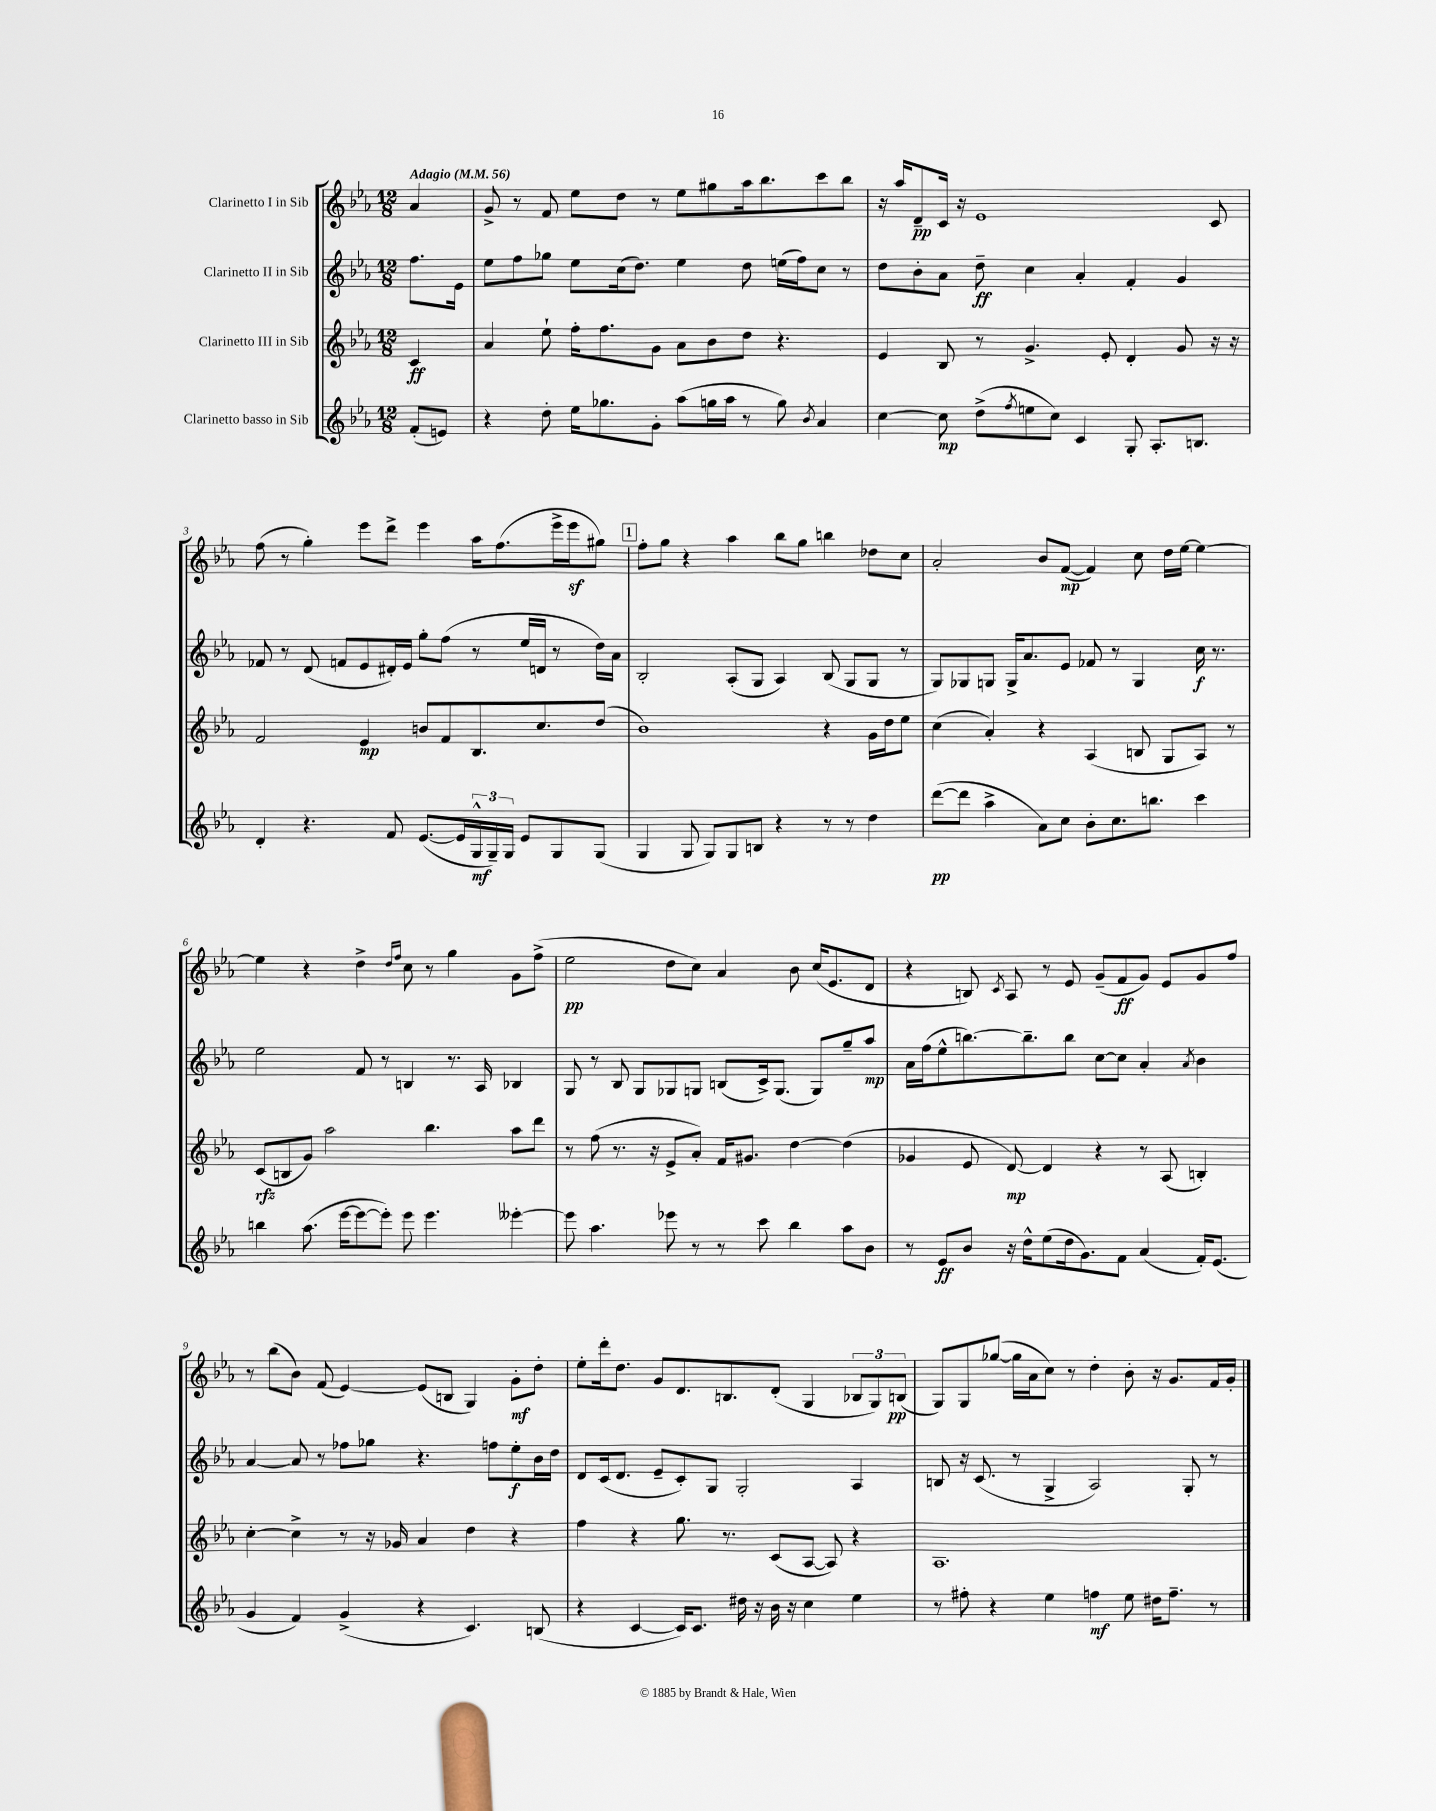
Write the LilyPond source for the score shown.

<<
\new StaffGroup <<
\new Staff = "s0" \with { instrumentName = "Clarinetto I in Sib" } {
    \clef treble \key ees \major \numericTimeSignature \time 12/8 \partial 4 \tempo "Adagio" 4 = 56
    aes'4 |
    g'8-> r8 f'8 ees''8 d''8 r8 ees''8 gis''8 aes''16 bes''8. c'''8 bes''8 |
    r16 aes''16 d'8--\pp c'16 r16 ees'1 c'8 |
    f''8( r8 g''4-.) ees'''8 d'''8-> ees'''4 aes''16 f''8.( ees'''16-> ees'''16\sf gis''8) |
    \mark \markup { \box "1" } f''8-. g''8 r4 aes''4 bes''8 g''8 b''4 des''8 c''8 |
    aes'2-. bes'8 f'8~\mp( f'4) c''8 d''16 ees''16~ ees''4~ |
    ees''4 r4 d''4-> \grace { d''16 f''16 } c''8 r8 g''4 g'8 f''8->( |
    ees''2\pp d''8 c''8) aes'4 bes'8 c''16( ees'8. d'8 |
    r4 b8) \acciaccatura { c'8 } aes8 r8 ees'8 g'8--( f'8\ff g'8) ees'8 g'8 f''8 |
    r8 bes''8( bes'8) f'8( ees'4~) ees'8( b8 g4) g'8-.\mf d''8-. |
    ees''8-. d'''16-. d''8. g'8 d'8. b8. d'8-.( g4 \tuplet 3/2 { bes8 g8) b8\pp( } |
    g8) g8 ges''8~( ges''16 aes'16 c''8) r8 d''4-. bes'8-. r16 g'8. f'16 g'16-. \bar "|." |
}
\new Staff = "s1" \with { instrumentName = "Clarinetto II in Sib" } {
    \clef treble \key ees \major \numericTimeSignature \time 12/8 \partial 4
    f''8. ees'16 |
    ees''8 f''8 ges''8 ees''8 c''16( d''8.) ees''4 d''8 e''16( f''16) c''8 r8 |
    d''8 bes'8-. aes'8 d''8--\ff c''4 aes'4-. f'4-. g'4 |
    fes'8 r8 d'8( f'8 ees'8 dis'16-.) ees'16 g''8-. f''8( r8 ees''16 d'16 r8 d''16) aes'16 |
    \mark \markup { \box "1" } bes2-. aes8-.( g8 aes4) bes8( g8 g8 r8 |
    g8) ges8 g8 g16-> aes'8. ees'8 fes'8 r8 g4 c''16\f r8. |
    ees''2 f'8 r8 b4 r8. aes16 bes4 |
    g8 r8 bes8 g8 ges8 g8 b8( c'16->) g8.( g8) g''8-- aes''8\mp |
    aes'16 f''16( ees''8-^ b''8.~) b''8.-- b''8 c''8~ c''8 aes'4-. \acciaccatura { aes'8 } bes'4 |
    aes'4~ aes'8 r8 fes''8 ges''8 r4. f''8 ees''8-.\f bes'16 d''16 |
    d'8 c'16( d'8. ees'8-- c'8-.) g8 g2-. aes4 |
    b8 r16 c'8.( r8 g4-> aes2) g8-. r8 \bar "|." |
}
\new Staff = "s2" \with { instrumentName = "Clarinetto III in Sib" } {
    \clef treble \key ees \major \numericTimeSignature \time 12/8 \partial 4
    c'4\ff |
    aes'4 ees''8-! f''16-. f''8. g'8 aes'8 bes'8 d''8 r4. |
    ees'4 bes8 r8 g'4.-> ees'8-. d'4-. g'8 r16 r16 |
    f'2 ees'4\mp b'8 f'8 bes8. c''8. d''8( |
    \mark \markup { \box "1" } bes'1) r4 g'16 d''16 ees''8 |
    c''4( aes'4-.) r4 aes4( b8 g8 aes8) r8 |
    c'8\rfz( b8 g'8) aes''2 bes''4. aes''8 d'''8 |
    r8 f''8( r8. r16 ees'8-> aes'8-.) f'16 gis'8. d''4~ d''4( |
    ges'4 ees'8 d'8~\mp) d'4 r4 r8 aes8( b4-.) |
    c''4~-. c''4-> r8 r16 ges'16 aes'4 d''4 r4 |
    f''4 r4 g''8. r8. c'8( aes8~ aes8) r4 |
    aes1. \bar "|." |
}
\new Staff = "s3" \with { instrumentName = "Clarinetto basso in Sib" } {
    \clef treble \key ees \major \numericTimeSignature \time 12/8 \partial 4
    f'8-.( e'8) |
    r4 d''8-. ees''16 ges''8. g'8-. aes''8( g''16 aes''16 r8 g''8) \acciaccatura { bes'8 } aes'4 |
    c''4~ c''8\mp d''8->( \acciaccatura { f''8 } e''8 c''8) c'4 g8-. aes8.-. b8. |
    d'4-. r4. f'8 ees'8.~( ees'16 \tuplet 3/2 { g16-^\mf g16--) g16 } ees'8 g8 g8( |
    \mark \markup { \box "1" } g4 g8 g8) g8 b8 r4 r8 r8 d''4 |
    d'''8~\pp( d'''8 aes''4-> aes'8) c''8 bes'8-. c''8. b''8. c'''4 |
    b''4 aes''8.( ees'''16~ ees'''8~ ees'''8-.) ees'''8 ees'''4. eeses'''4~-. |
    eeses'''8 aes''4. ees'''8 r8 r8 c'''8 bes''4 aes''8 bes'8 |
    r8 ees'8\ff bes'8 r16 d''16-^ ees''8( d''16 g'8.) f'8 aes'4( f'16-.) ees'8.( |
    g'4 f'4) g'4->( r4 c'4.) b8( |
    r4 c'4~ c'16) c'8. dis''16 r16 bes'16 r16 c''4 ees''4 |
    r8 fis''8-. r4 ees''4 f''4\mf ees''8 dis''16 f''8.-- r8 \bar "|." |
}
>>
>>
